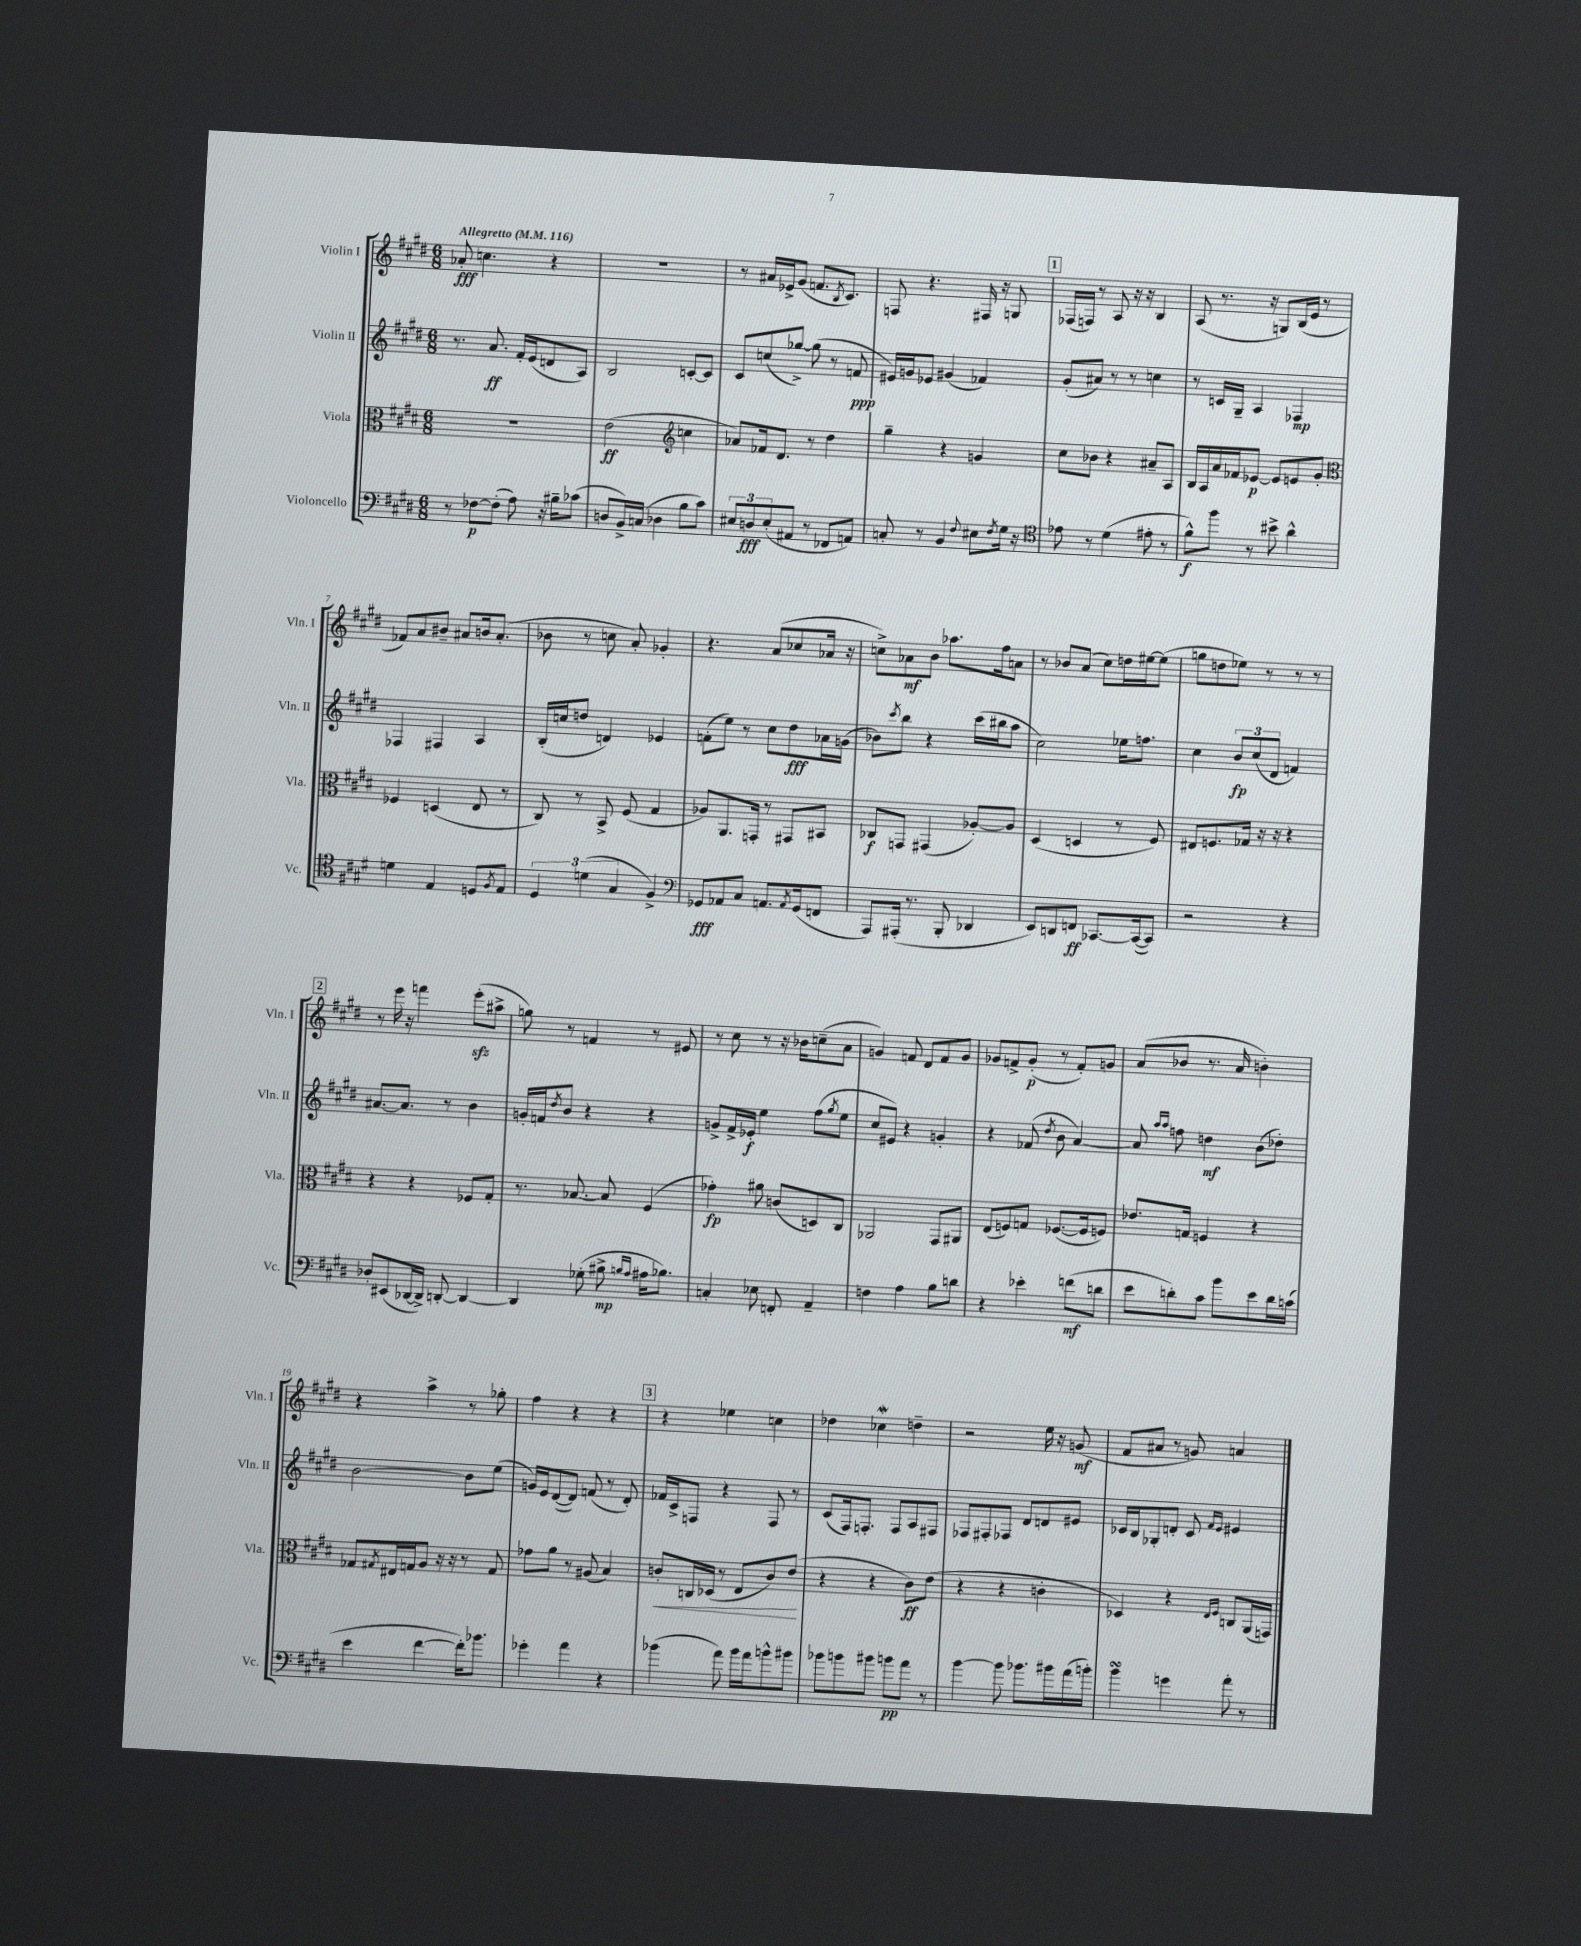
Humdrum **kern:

**kern	**kern	**kern	**kern
*staff4	*staff3	*staff2	*staff1
*clefF4	*clefC3	*clefG2	*clefG2
*k[f#c#g#d#]	*k[f#c#g#d#]	*k[f#c#g#d#]	*k[f#c#g#d#]
*M6/8	*M6/8	*M6/8	*M6/8
*MM116	*MM116	*MM116	*MM116
8r	2.r	8.r	8a-'
[8F-	.	.	4.cc
.	.	8.a	.
(8F-']	.	.	.
8A)	.	16f#'	.
.	.	(16e	.
16r	.	8d	4r
16B#~	.	.	.
(8c-	.	8A)	.
=	=	=	=
8D	(2e	2B	2.r
16BB^)	.	.	.
(16C	.	.	.
4D-	.	.	.
*	*clefG2	*	*
8B	4cc	[8c'	.
8c#)	.	8c]	.
=	=	=	=
12E#	8a-)	8c#	8r
12D	.	.	.
.	16f-	(8cc	16a#
(12E#'	.	.	.
.	8.d#	.	16e-^
8AA#	.	[8gg-^)	(8g#
8r	8r	(8gg-]	8.f
8FF-	4dd#	8r	.
.	.	.	8qB
.	.	.	8.c#)
8AA)	.	8f	.
=	=	=	=
8C'	4gg#~	16e#)	8F
.	.	16g	.
8r	.	8e-	4.r
4BB	4r	(4g#	.
8qqF#	.	.	.
8E#	4g	4f-)	16F#
.	.	.	16r
8qF#	.	.	.
16G#	.	.	8G
16r	.	.	.
=	=	=	=
*clefC4	*	*	*
8e-	8cc#	(8g#'	(16F-
.	.	.	16F)
8r	8b-	8a#)	8r
(4d#	4r	8r	8A
.	.	8r	16r
.	.	.	16r
8e#'	8a#~	4cc	4B
8r	8A	.	.
=	=	=	=
8f#^^)	16B	8r	(8A
.	16A	.	.
8ff#	16a	16c	8.r
.	16f-	16G#~	.
8r	[8e-	4A	.
.	.	.	16r
8b#^	8e-]	.	8G)
4a^^	8e	4F-	(16B
.	.	.	16e
.	8g#'	.	8r
=	=	=	=
*	*clefC3	*	*
4d	4F-	4F-	8f-)
.	.	.	8a
4E	(4D	4F#	8b#~
.	.	.	8a#
8D	8E	4A	16b
.	.	.	(8.a#'
8qF#	.	.	.
8E	8r	.	.
=	=	=	=
6D#	8C#)	(16B'	8b-
.	.	16cc	.
.	8r	8dd	8r
(6d	.	.	.
.	8BB^	4d)	8cc
6G#	.	.	.
.	(8F#	.	8a')
4F#^)	4G#	4e-	4g-'
=	=	=	=
*clefF4	*	*	*
8GG-	8A-)	(8f'	4.r
8AA-	8.AA	8ee)	.
8C#	.	8r	.
.	16GG'	.	.
8.AA	8r	8cc#	(8a
.	8GG#	8dd#	8cc-
8qAA	.	.	.
(16GG-	.	.	.
8FF	8BB#	16a-	16a-
.	.	(16g	16r
=	=	=	=
8AAA)	8C-	8b-)	8cc^)
.	.	8qccc#	.
(16AAA#'	8GG	8bb	8a-
8.r	.	.	.
.	(4GG#	4r	8b
8BBB'	.	.	8.aa-
4DD-	[8A-')	(16ccc#	.
.	.	16bb#	16ff#
.	8A-]	8aa	8a
=	=	=	=
8EE)	(4D#	2cc#)	8r
8DD	.	.	8b-
8FF	4D	.	(8a
[8.CC-	.	.	8cc#)
.	8r	16ee-	16dd
(16CC-_	.	8.ff	[16ee#
8CC-])	8F#)	.	(8ee#]
=	=	=	=
2r	8E#	4cc#	8gg
.	8.F	.	8dd
.	.	12b	8ee-)
.	16G-	.	.
.	.	(12cc#	.
.	16r	.	8r
.	.	12d#	.
.	16r	.	.
4r	4r	4f)	8r
.	.	.	8r
=	=	=	=
8D-'	4r	[8.a#	8r
(8EE#	.	.	16eee
.	.	8.a#]	16r
[16DD-	4r	.	4fff
16DD-^])	.	.	.
[8DD'	.	8r	.
4DD_	8F-	4b	(8eee'
.	8G#'	.	8aa#^
=	=	=	=
4DD]	8.r	16g'	8gg)
.	.	16f	.
.	.	8qdd#	.
.	.	8b	8r
.	[8.B-	.	.
(8G-'	.	4r	4f
8B#^	8B-]	.	.
16qqB	.	.	.
16qqA	.	.	.
16A#	(4F#	4r	8r
8.B-)	.	.	.
.	.	.	8e#
=	=	=	=
4C'	4g-')	8g^	8r
.	.	16f#^	8cc#
.	.	16e-'	.
8E-	8a#	4ee	8r
8FF'	(8c	.	16r
.	.	.	16b-
4AA~	8D)	(8ff#	(8cc~
.	.	8qgg#	.
.	8C#	8ee	8a
=	=	=	=
4F	2AA-	8cc#	4g)
.	.	8e#)	.
4A	.	4r	8f
.	.	.	8d#
8B	8GG#	4g'	8f
8d	8AA#	.	8g
=	=	=	=
4r	(8E	4r	8g-
.	8F)	.	8f^
4e-'	8G	(8f-	(8g-'
.	.	8qdd#	.
.	([8.F-	8b	8r
(8f	.	[4a)	8f')
.	16F-]	.	.
8d	8F)	.	8g
=	=	=	=
8e	8.e-	8a]	(8a
.	.	16qqaa	.
.	.	16qqaa	.
8d')	.	8ff	8b-
.	16G	.	.
8c#	4F	4dd	8.r
8b	.	.	.
.	.	.	16a
8e	4r	(8b	4b')
16d	.	8dd-')	.
(16c	.	.	.
=	=	=	=
4e	8G-	[2b	4r
.	8qG#	.	.
.	16E#	.	.
.	16G	.	.
[4f#	8A	.	4aa^
.	16r	.	.
.	16r	.	.
16f#'])	8r	8b]	8r
8.b-	.	.	.
.	8G	(8ee	8gg-'
=	=	=	=
4g-'	8g-	16g)	4ff#
.	.	16e	.
.	8a	([8d#	.
4a	8r	8d#])	4r
.	(8A#	(8f	.
4r	4B)	8r	4r
.	.	8d#')	.
=	=	=	=
(4b-	8c'	16f-	4r
.	.	16c#^	.
.	16C	8F	.
.	(16D-	.	.
8a)	8r	4r	4ee-
16b-	8E	.	.
16a	.	.	.
8b^^	8c)	8F	4cc
8b#	(8e	8r	.
=	=	=	=
8b-	4r	(8c#	4dd-
8b	.	16F#)	.
.	.	8.F'	.
8b#	4r	.	4cc-
8b	.	8F	.
8a	8c#)	8A	4dd~
8r	(8e	8F#	.
=	=	=	=
[4b	4r	8F-	2r
.	.	8F#'	.
8b]	4r	8F-	.
8.b-	.	8d#	.
.	4c'	8d	16ee
16b#	.	.	16r
(16a	.	8e#	(8g
16b')	.	.	.
=	=	=	=
4b	4D-)	16c-	8f#
.	.	16B	.
.	.	8G-'	8a#
4g	4r	8d'	8r
.	.	8c-	8g)
.	16qqE	16qqf#	.
.	16qqF#	16qqe	.
8a'	8C	4e#	4a
8r	(16AA	.	.
.	16GG)	.	.
==	==	==	==
*-	*-	*-	*-
